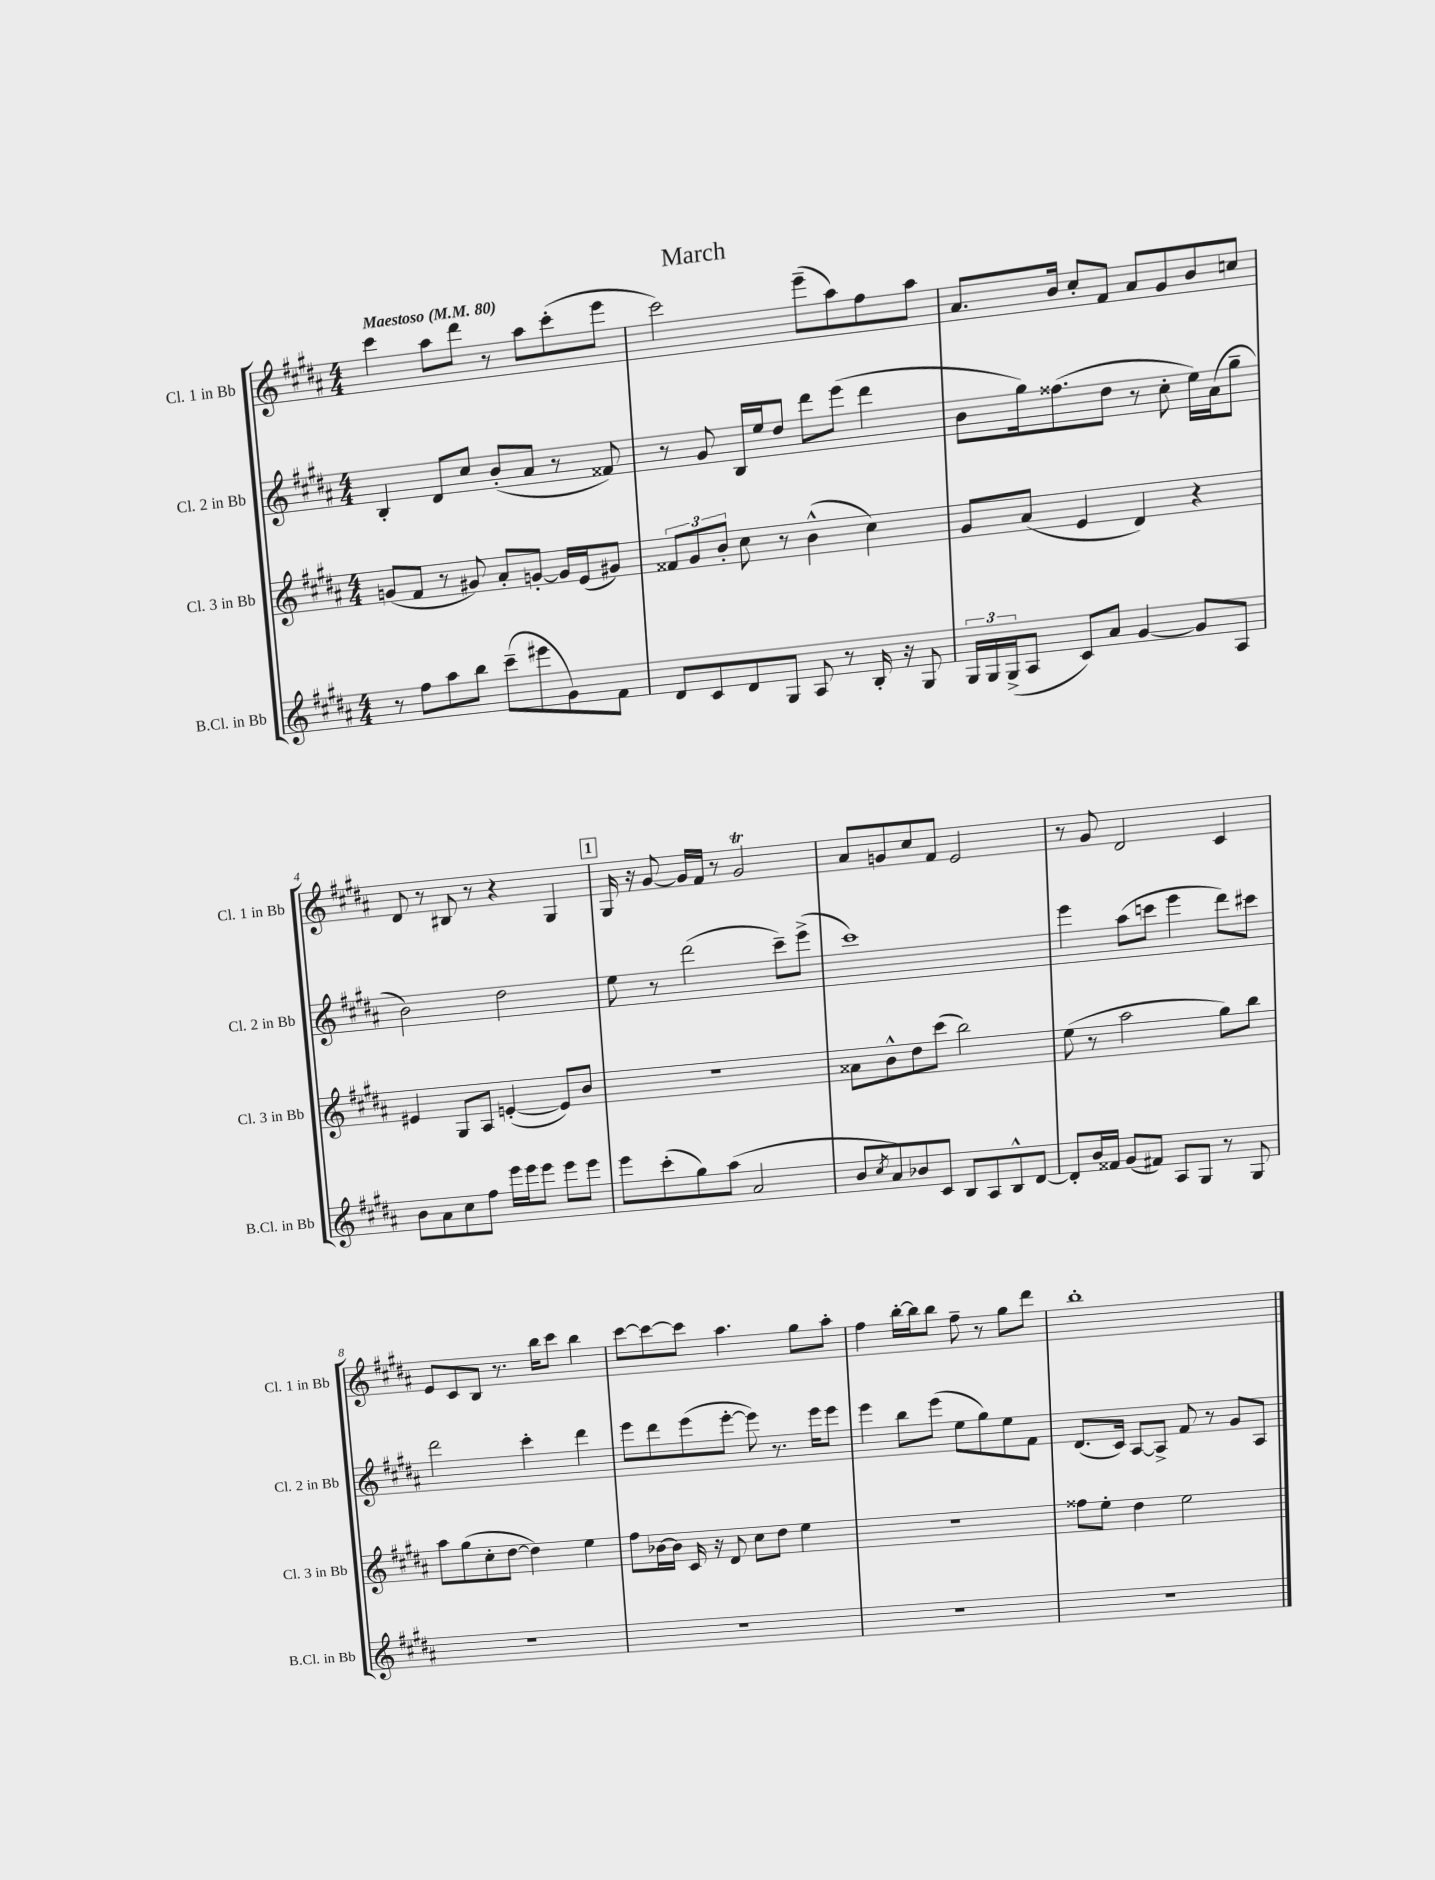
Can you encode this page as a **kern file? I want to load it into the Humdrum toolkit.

**kern	**kern	**kern	**kern
*staff4	*staff3	*staff2	*staff1
*clefG2	*clefG2	*clefG2	*clefG2
*k[f#c#g#d#a#]	*k[f#c#g#d#a#]	*k[f#c#g#d#a#]	*k[f#c#g#d#a#]
*M4/4	*M4/4	*M4/4	*M4/4
*MM80	*MM80	*MM80	*MM80
8r	(8g	4B'	4ccc#
8ff#	8f#	.	.
8aa#	8r	8d#	8aa#
8bb	8g#)	8cc#	8ddd#
(8ccc#~	8a#'	(8b'	8r
8eee#	[8g'	8a#	8aa#
8g#)	16g]	8r	(8ccc#'
.	(16e	.	.
8f#	8g#)	8f##)	8eee
=	=	=	=
8d#	12f##	8r	2ccc#)
.	12g#	.	.
8c#	.	8g#	.
.	12b'	.	.
8d#	8cc#	16B	.
.	.	16ee	.
8G#	8r	8dd#	.
8A#	(4b^^	8ddd#	(8eee~
8r	.	(8eee	8aa#)
16B'	4cc#)	4ddd#	8ff#
16r	.	.	.
8G#	.	.	8aa#
=	=	=	=
24G#	8g#	8b	8.a#
24G#	.	.	.
(24G#^	.	.	.
8A#	(8a#	16gg#)	.
.	.	(8.ff##	16b
8c#)	4e	.	8cc#'
8a#	.	8dd#	8f#
[4g#	4d#)	8r	8a#
.	.	8cc#'	8g#
8g#]	4r	16ee)	8b
.	.	(16a#	.
8A#	.	8gg#~	8cc
=	=	=	=
8b	4e#	2b)	8d#
8a#	.	.	8r
8cc#	8G#	.	8B#
8ff#	8A#	.	8r
16eee	([4e'	2dd#	4r
16eee	.	.	.
8eee	.	.	.
8eee	8e])	.	4G#
8eee	8b	.	.
=	=	=	=
8eee	1r	8ee	16G#
.	.	.	16r
(8ccc#'	.	8r	[8g#
8gg#)	.	(2ddd#	16g#]
.	.	.	16f#
(8aa#	.	.	8r
2a#	.	.	2g#
.	.	8ccc#~)	.
.	.	(8eee^	.
=	=	=	=
8b	8a##	1ccc#)	8a#
8qcc#	.	.	.
8a#)	8b^^	.	8g
8b-	8dd#	.	8cc#
8c#	(8ccc#	.	8f#
8B	2bb)	.	2e
8A#	.	.	.
8B^^	.	.	.
[8d#	.	.	.
=	=	=	=
8d#']	(8ee	4eee	8r
16b	8r	.	8g#
16f##	.	.	.
(8g#	2aa#	(8aa#	2d#
8f#)	.	8ccc	.
8A#	.	4eee	.
8G#	.	.	.
8r	8gg#)	8ddd#)	4c#
8G#	8bb	8ccc#	.
=	=	=	=
1r	8aa#	2ddd#	8e
.	(8gg#	.	8c#
.	8cc#'	.	8B
.	[8dd#	.	8.r
.	4dd#])	4ccc#'	.
.	.	.	16bb
.	.	.	8ccc#
.	4ee	4ddd#	4bb
=	=	=	=
1r	8ff#	8eee	[8ccc#
.	[16b-	8ddd#	8ccc#_
.	16b-]	.	.
.	16c#	(8eee	8ccc#]
.	16r	.	.
.	8d#	[8eee'	4.aa#
.	8cc#	8eee])	.
.	8dd#	8.r	.
.	4ee	.	8gg#
.	.	16eee	.
.	.	8eee	8aa#'
=	=	=	=
1r	1r	4eee	4ff#
.	.	8bb	[16bb'
.	.	.	16bb]
.	.	(8eee	8bb
.	.	8ee	8ff#~
.	.	8gg#)	8r
.	.	8ee	8gg#
.	.	8f#	8ddd#
=	=	=	=
1r	8ff##	(8.d#	1bb'
.	8ee'	.	.
.	.	16c#)	.
.	4dd#	[8A#	.
.	.	8A#^]	.
.	2ee	8f#	.
.	.	8r	.
.	.	8g#	.
.	.	8A#	.
==	==	==	==
*-	*-	*-	*-
